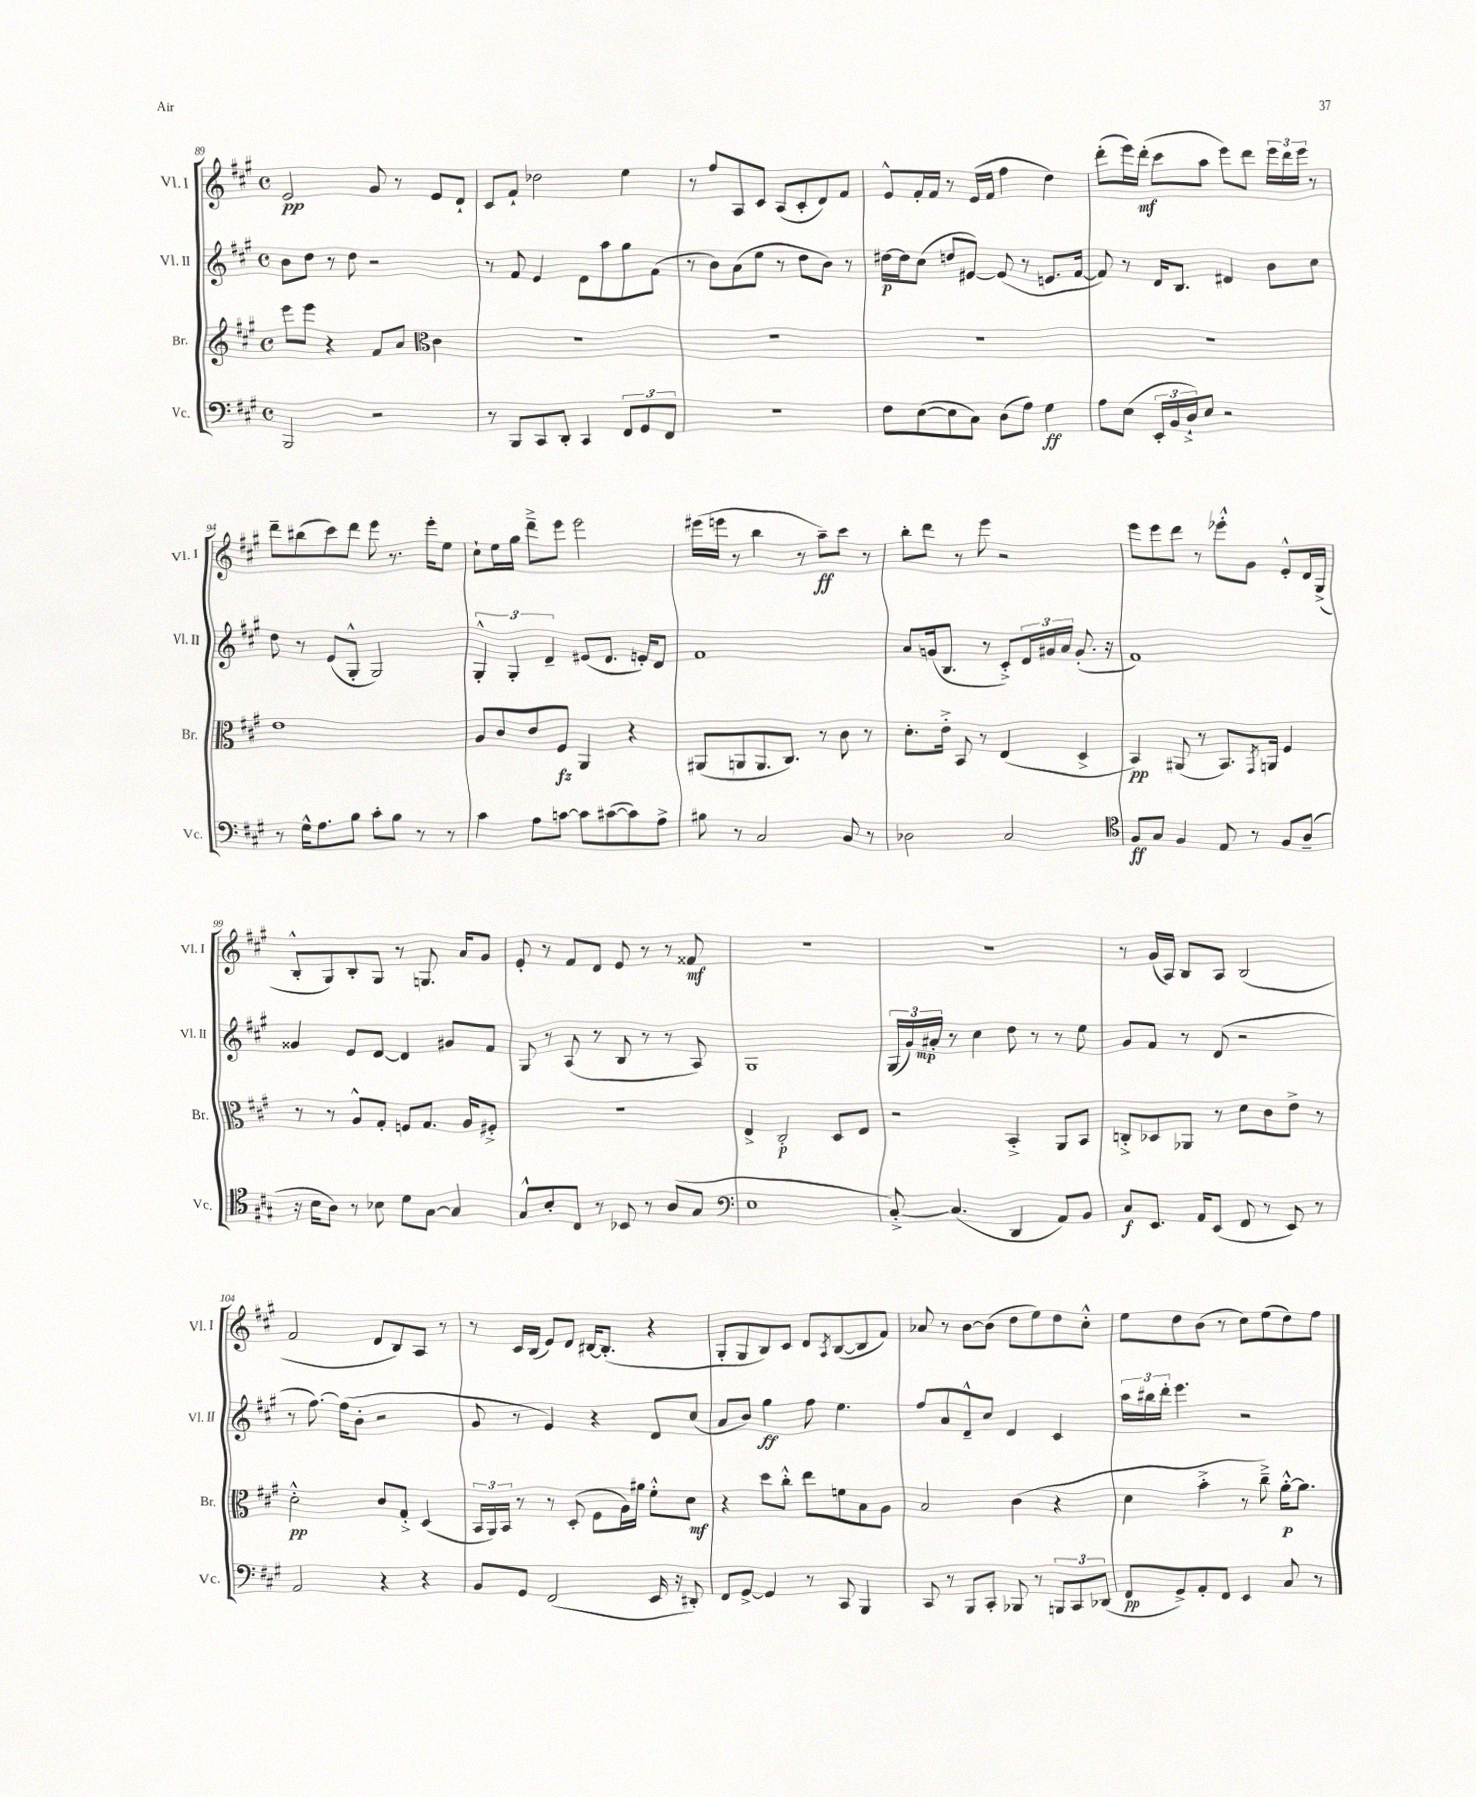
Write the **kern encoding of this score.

**kern	**kern	**kern	**kern
*staff4	*staff3	*staff2	*staff1
*clefF4	*clefG2	*clefG2	*clefG2
*k[f#c#g#]	*k[f#c#g#]	*k[f#c#g#]	*k[f#c#g#]
*M4/4	*M4/4	*M4/4	*M4/4
*met(c)	*met(c)	*met(c)	*met(c)
2BBB	8eee	8b	2e
.	8eee	8dd	.
.	4r	8r	.
.	.	8dd	.
2r	8f#	2r	8g#
.	8a	.	8r
*	*clefC3	*	*
.	4c#	.	8e
.	.	.	8d`
=	=	=	=
8r	1r	8r	8c#
8BBB	.	8f#	8f#`
8CC#	.	4e	2dd-
8DD'	.	.	.
4CC#	.	8d	.
.	.	8aa	.
12FF#	.	8gg#	4ee
12GG#	.	.	.
.	.	(8f#	.
12FF#	.	.	.
=	=	=	=
1r	1r	8r	8r
.	.	8b)	8ff#
.	.	(8a	8A
.	.	8ee	8c#
.	.	8r	(8A
.	.	8dd	8c#'
.	.	8b)	8d)
.	.	8r	8f#
=	=	=	=
8F#	1r	[16dd#	8e^^
.	.	16dd#]	.
([8E	.	(8cc#	16f#'
.	.	.	16f#
8E]	.	8dd	8r
8C#)	.	[8e#)	(16e
.	.	.	16f#
(8D	.	(8e#]	4ff#
8A)	.	8r	.
4G#	.	8.e	4dd)
.	.	[16f#	.
=	=	=	=
8A	1r	8f#])	(8ddd'
(8E	.	8r	16eee)
.	.	.	(16ddd'
24EE'	.	16d	8ccc#
24BB	.	.	.
.	.	8.B	.
24D`^)	.	.	.
8E	.	.	8aa
2r	.	4d#	8eee)
.	.	.	8ddd
.	.	8b	24eee
.	.	.	24ddd
.	.	.	24eee
.	.	8cc#	8r
=	=	=	=
8r	1e	8dd	8ddd~
16G#^^	.	8r	(8bb#
8.A	.	.	.
.	.	(8e	8ccc#)
8B	.	8G#'^^	8ddd
8c#'	.	2G#)	8eee
8B	.	.	8.r
8r	.	.	.
.	.	.	16eee'
8r	.	.	8ee
=	=	=	=
4c#	8A	6G#'^^	8cc#`
.	8c#	.	16ee
.	.	6G#'	.
.	.	.	16gg#
8A	8e	.	8ddd~^
.	.	6d~	.
[8c	8F#	.	8eee
8c]	4AA	(8e#	2eee
([8c#	.	8.d	.
8c#])	4r	.	.
.	.	16e')	.
8A^	.	8d	.
=	=	=	=
8B#	(8AA#	1f#	(16eee#
.	.	.	16eee
8r	8AA	.	8r
2C#	8.AA	.	4bb
.	8.C#)	.	.
.	.	.	8r
.	8r	.	8aa~)
8BB	8c#	.	8ccc#
8r	8r	.	8r
=	=	=	=
2D-	8.d'	8a	8bb'
.	.	(16g	8ddd
.	16e'^	8.B	.
.	8BB	.	8r
.	8r	8r	8eee
2C#	(4E	8c#'^)	2r
.	.	24d	.
.	.	24g#	.
.	.	24a	.
.	4D^	(8.g#'	.
.	.	16r	.
=	=	=	=
*clefC4	*	*	*
8F#	4BB)	1f#)	8eee
8G#	.	.	8eee
4F#	(8AA#	.	8ddd
.	8r	.	8r
8E	8.BB)	.	8eee-'^^
8r	.	.	8g#
.	8qGG#	.	.
.	16AA	.	.
8F#	4F#	.	8e'^^
(8A~	.	.	16d
.	.	.	(16G#^
=	=	=	=
16r	8r	4g##	8B'^^
16B	.	.	.
8A)	8r	.	8G#)
8r	8A^^	8e	8B'
8B-	8G#'	[8d	8G#
8d	8F	4d]	8r
[8G#	8.G#	.	8.G
4G#]	.	8g#	.
.	16A	.	16a
.	8F#'^	8f#	8g#
=	=	=	=
8G#^^	1r	8G#	8e'
8B'	.	8r	8r
8C#	.	(8A	8f#
8r	.	8r	8d
8BB-	.	8B	8e
8r	.	8r	8r
(8A	.	8r	8r
8G#	.	8A)	8f##
=	=	=	=
*clefF4	*	*	*
1E	4E^	1G#	1r
.	2C#'	.	.
.	8D	.	.
.	8E	.	.
=	=	=	=
[8C#'^)	2r	(24G#	1r
.	.	24g#)	.
.	.	24a#'	.
(4.C#]	.	8r	.
.	.	4cc#	.
4DD	4BB'^	8dd	.
.	.	8r	.
8AA)	8AA	8r	.
8BB	8BB	8ee	.
=	=	=	=
8C#	8C'^	8g#	8r
8.EE	8D-	8f#	(16g#
.	.	.	16A)
.	8AA-	8r	8B
16AA	.	.	.
(8EE	8r	(8d	8A
8FF#	8d	2r	(2B
8r	8c#	.	.
8EE)	8e^	.	.
8r	8r	.	.
=	=	=	=
2AA	2d'^^	8r	2f#
.	.	[8.ff#)	.
.	.	(16ff#]	.
.	.	8b'	.
4r	8c#	2r	8d
.	8G#'^	.	8B)
4r	(4D	.	8A
.	.	.	8r
=	=	=	=
8BB	24BB	8g#	8r
.	24AA)	.	.
.	24BB	.	.
8GG#	8r	8r	16c#
.	.	.	(16B
(2FF#	8r	4e)	8e)
.	(8D'	.	8d
.	8F#	4r	[16B#
.	.	.	(8.B#']
.	16A)	.	.
.	16a#	.	.
16EE	8f#'^^	8d	4r
16r	.	.	.
8DD#')	8d	(8cc#	.
=	=	=	=
8FF#	4r	8a	8G#'
[8GG#^	.	8b)	8G#
4GG#]	8dd	4gg#	8B)
.	8cc#'^^	.	8c#
8r	8ee	8ff#	8d
.	.	.	8qA
8CC#	8f	4.ee	([8B
4BBB	8B	.	8B]
.	8A	.	8f#)
=	=	=	=
8CC#	2B	8ff#	8a-
8r	.	8a	8r
8BBB	.	8d~^^	[8b
8CC#'	.	8cc#	(8b]
8BBB-	(4c#	4d	8dd
8r	.	.	8ee)
12BBB	4r	4c#	8dd
12CC#	.	.	.
.	.	.	8cc#'^^
(12DD-	.	.	.
=	=	=	=
8FF#	4d	24aa	8ee
.	.	24bb#	.
.	.	24ddd'	.
8GG#^)	.	4.eee	8dd
8AA'	4b'^	.	(8b
8FF#	.	.	8r
4EE	8r	2r	8cc#)
.	8cc#~^)	.	(8ee
8C#	[16a'^^	.	8dd)
.	8.a]	.	.
8r	.	.	8ff#
==	==	==	==
*-	*-	*-	*-
